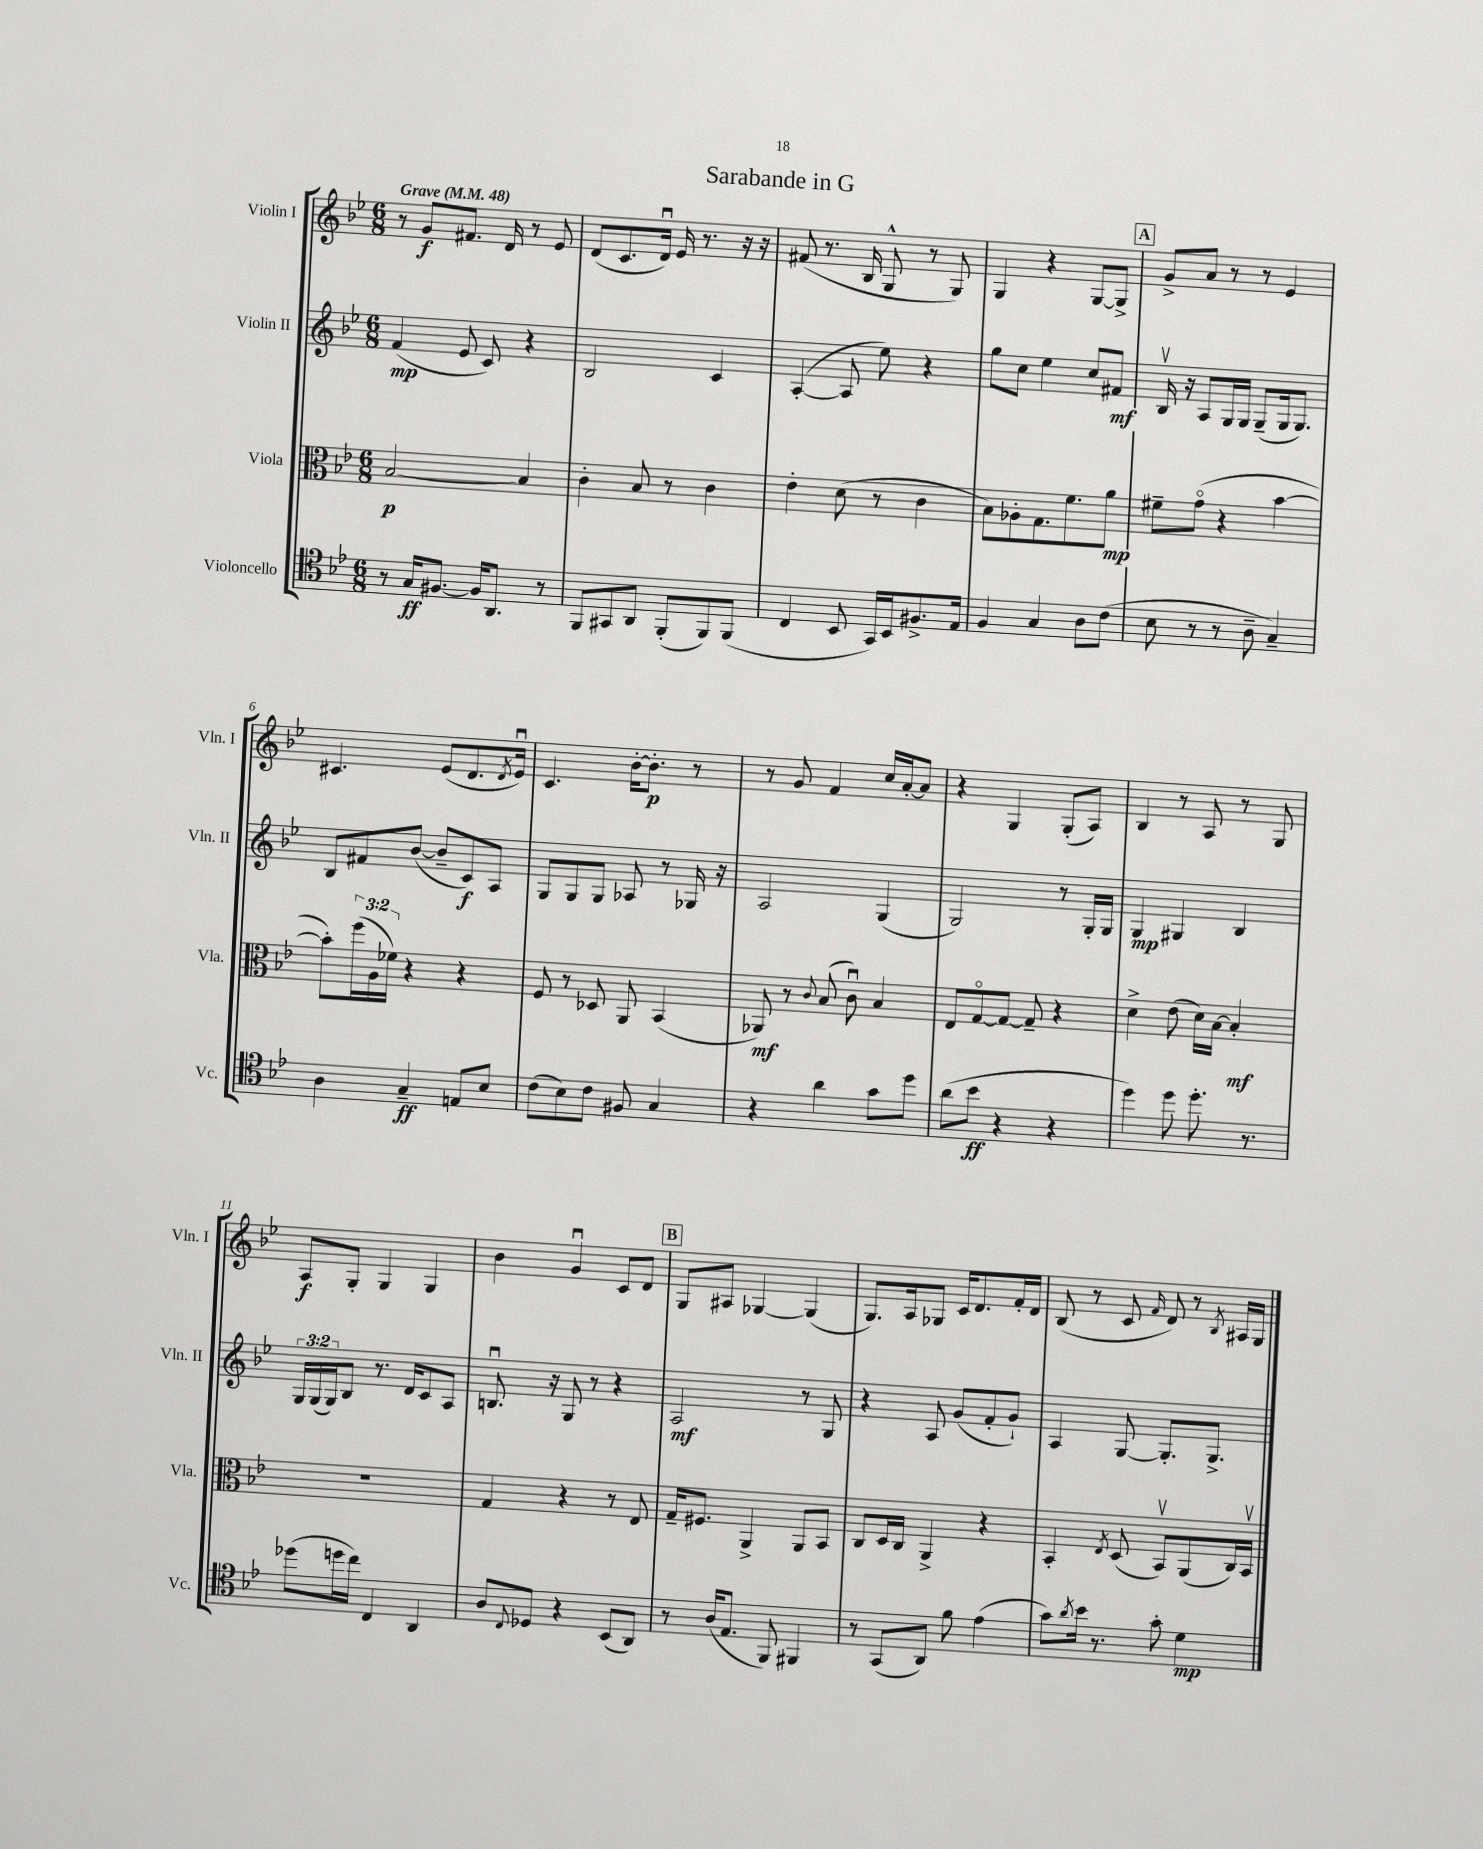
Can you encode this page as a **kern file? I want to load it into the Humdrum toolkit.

**kern	**dynam	**kern	**dynam	**kern	**dynam	**kern	**dynam
*part4	*part4	*part3	*part3	*part2	*part2	*part1	*part1
*staff4	*staff4	*staff3	*staff3	*staff2	*staff2	*staff1	*staff1
*I"Violoncello	*	*I"Viola	*	*I"Violin II	*	*I"Violin I	*
*I'Vc.	*	*I'Vla.	*	*I'Vln. II	*	*I'Vln. I	*
*clefC4	*	*clefC3	*	*clefG2	*	*clefG2	*
*k[b-e-]	*	*k[b-e-]	*	*k[b-e-]	*	*k[b-e-]	*
*M6/8	*	*M6/8	*	*M6/8	*	*M6/8	*
*MM48	*	*MM48	*	*MM48	*	*MM48	*
=1	=1	=1	=1	=1	=1	=1	=1
!	!	!	!	!	!	!LO:TX:a:B:t=Grave	!
8r	.	[2B-/	p	(4f/	mp	8r	.
16G/KL	ff	.	.	.	.	8g/L	f
[8.F#X/J	.	.	.	.	.	.	.
.	.	.	.	8e-/	.	8.f#X/J	.
16F#/KL]	.	.	.	8c/)	.	.	.
8.AA/J	.	.	.	.	.	16d/	.
.	.	4B-/]	.	4r	.	8r	.
8r	.	.	.	.	.	8e-/	.
=2	=2	=2	=2	=2	=2	=2	=2
8FF/L	.	4c'\	.	2B-/	.	(8d/L	.
8GG#X/	.	.	.	.	.	8.c/	.
8AA/J	.	8B-/	.	.	.	.	.
.	.	.	.	.	.	16du/Jk)	.
(8FF'/L	.	8r	.	.	.	16e-/	.
.	.	.	.	.	.	8.r	.
8FF/)	.	4c\	.	4c/	.	.	.
(8FF/J	.	.	.	.	.	16r	.
.	.	.	.	.	.	16r	.
=3	=3	=3	=3	=3	=3	=3	=3
4C/	.	4e-'\	.	([4A'/	.	(8f#X/	.
.	.	.	.	.	.	8.r	.
8BB-/	.	(8d\	.	8A/]	.	.	.
.	.	.	.	.	.	16B-/	.
16GG/LL)	.	8r	.	8ee-\)	.	8G^^/	.
16BB-/J	.	.	.	.	.	.	.
8.F#X^/	.	4c\	.	4r	.	8r	.
.	.	.	.	.	.	8G/)	.
16E-/Jk	.	.	.	.	.	.	.
=4	=4	=4	=4	=4	=4	=4	=4
4F/	.	8B-\L)	.	8gg\L	.	4G/	.
.	.	8A-X'\	.	8cc\J	.	.	.
4G/	.	8.G\	.	4ee-\	.	4r	.
.	.	8.f\	.	.	.	.	.
8A\L	.	.	.	8cc/L	.	[8G/L	.
(8c\J	.	8a\J	mp	8f#X/J	mf	8G^/J]	.
!!LO:REH:place=s1:t=A
=5	=5	=5	=5	=5	=5	=5	=5
8B-\	.	8f#X~\L	.	16B-v/	.	8g^/L	.
.	.	.	.	16r	.	.	.
8r	.	(8g\J	.	8A/L	.	8a/J	.
8r	.	4r	.	16G/L	.	8r	.
.	.	.	.	16G/JJ	.	.	.
8A~\	.	.	.	(8G~/L	.	8r	.
4G~/)	.	[4b-\	.	16G/k	.	4e-/	.
.	.	.	.	8.G/J)	.	.	.
!!LO:LB:g=z
=6	=6	=6	=6	=6	=6	=6	=6
4A\	.	8b-'\L])	.	8B-/L	.	4.c#X/	.
.	.	(24ff\L	.	8f#X/	.	.	.
.	.	24A\	.	.	.	.	.
.	.	24f-X\JJ)	.	.	.	.	.
4G~/	ff	4r	.	([8b-/J	.	.	.
.	.	.	.	8b-~/L]	.	(8e-/L	.
8En/L	.	4r	.	8c/)	f	8.d/	.
8B-/J	.	.	.	8A/J	.	.	.
.	.	.	.	.	.	8qd/	.
.	.	.	.	.	.	16e-u/Jk)	.
=7	=7	=7	=7	=7	=7	=7	=7
(8c\L	.	8F/	.	8G/L	.	4.c/	.
8B-\)	.	8r	.	8G/	.	.	.
8c\J	.	8D-X/	.	8G/J	.	.	.
8F#X/	.	8AA/	.	8A-X/	.	[16b-'\KL	.
.	.	.	.	.	.	8.b-'\J]	p
4G/	.	(4BB-/	.	8r	.	.	.
.	.	.	.	16G-X/	.	8r	.
.	.	.	.	16r	.	.	.
=8	=8	=8	=8	=8	=8	=8	=8
4r	.	8AA-X/)	mf	2A/	.	8r	.
.	.	8r	.	.	.	8g/	.
.	.	8qqc/	.	.	.	.	.
4a\	.	(8B-/	.	.	.	4f/	.
.	.	8cu\)	.	.	.	.	.
8g\L	.	4B-/	.	(4G/	.	16cc/LL	.
.	.	.	.	.	.	[16a'/J	.
8dd\J	.	.	.	.	.	8a/J]	.
=9	=9	=9	=9	=9	=9	=9	=9
(8a\L	.	8E-/L	.	2G/)	.	4r	.
8b-\J	ff	[8G/	.	.	.	.	.
4r	.	8G/J_	.	.	.	4G/	.
.	.	8G~/]	.	.	.	.	.
4r	.	4r	.	8r	.	(8G'/L	.
.	.	.	.	16G'/LL	.	8A/J)	.
.	.	.	.	16G/JJ	.	.	.
=10	=10	=10	=10	=10	=10	=10	=10
4dd\)	.	4d^\	.	4G/	mp	4B-/	.
8dd\	.	(8e-\	.	4G#X/	.	8r	.
8.dd'\	.	16d\LL)	.	.	.	8A/	.
.	.	[16B-\JJ	.	.	.	.	.
.	.	4B-'/]	mf	4B-/	.	8r	.
8.r	.	.	.	.	.	.	.
.	.	.	.	.	.	8G/	.
!!LO:LB:g=z
=11	=11	=11	=11	=11	=11	=11	=11
(8dd-X\L	.	2.r	.	24G/LL	.	8A/L	f
.	.	.	.	(24G/	.	.	.
.	.	.	.	24G/J)	.	.	.
16ddn\L	.	.	.	8B-/J	.	8G'/J	.
16cc\JJ)	.	.	.	.	.	.	.
4C/	.	.	.	8.r	.	4G/	.
.	.	.	.	16d/KL	.	.	.
4AA/	.	.	.	8c/	.	4G/	.
.	.	.	.	8A/J	.	.	.
=12	=12	=12	=12	=12	=12	=12	=12
8A/L	.	4G/	.	8.Bnu/	.	4b-\	.
8qqC/	.	.	.	.	.	.	.
8D-X/J	.	.	.	.	.	.	.
.	.	.	.	16r	.	.	.
4r	.	4r	.	8G/	.	4gu/	.
.	.	.	.	8r	.	.	.
(8BB-/L	.	8r	.	4r	.	8c/L	.
8AA/J)	.	8E-/	.	.	.	8d/J	.
!!LO:REH:place=s1:t=B
=13	=13	=13	=13	=13	=13	=13	=13
8r	.	16G~/KL	.	2A/	mf	8G/L	.
.	.	8.F#X/J	.	.	.	.	.
(16A/KL	.	.	.	.	.	8A#X/J	.
8.E-/J	.	.	.	.	.	.	.
.	.	4AA^/	.	.	.	[4G-X/	.
8FF/)	.	.	.	.	.	.	.
4FF#X/	.	8AA/L	.	8r	.	(4G-/]	.
.	.	8BB-/J	.	8G/	.	.	.
=14	=14	=14	=14	=14	=14	=14	=14
8r	.	8C/L	.	4r	.	8.G/L)	.
(8GG/L	.	16D/L	.	.	.	.	.
.	.	16C/JJ	.	.	.	16A/k	.
8AA/J)	.	4AA^/	.	8A/	.	8G-X/J	.
8f\	.	.	.	(8g/L	.	16c/KL	.
.	.	.	.	.	.	8.d/	.
(4e-\	.	4r	.	8f'/	.	.	.
.	.	.	.	8g`/J)	.	16f'/L	.
.	.	.	.	.	.	16d/JJ	.
=15	=15	=15	=15	=15	=15	=15	=15
8g\L)	.	4BB-'/	.	4A/	.	(8B-/	.
8qa/	.	.	.	.	.	.	.
16b-\Jk	.	.	.	.	.	8r	.
8.r	.	.	.	.	.	.	.
.	.	8qE-/	.	.	.	.	.
.	.	(8D/	.	[8G/	.	8c/	.
.	.	.	.	.	.	16qqf/	.
8g'\	.	8BB-v/L)	.	8.G'/L]	.	8d/)	.
4d\	mp	(8AA/	.	.	.	8r	.
.	.	.	.	8.G^/J	.	.	.
.	.	.	.	.	.	8qB-/	.
.	.	16C/L)	.	.	.	16A#X/LL	.
.	.	16BB-v/JJ	.	.	.	16G/JJ	.
==	==	==	==	==	==	==	==
*-	*-	*-	*-	*-	*-	*-	*-
